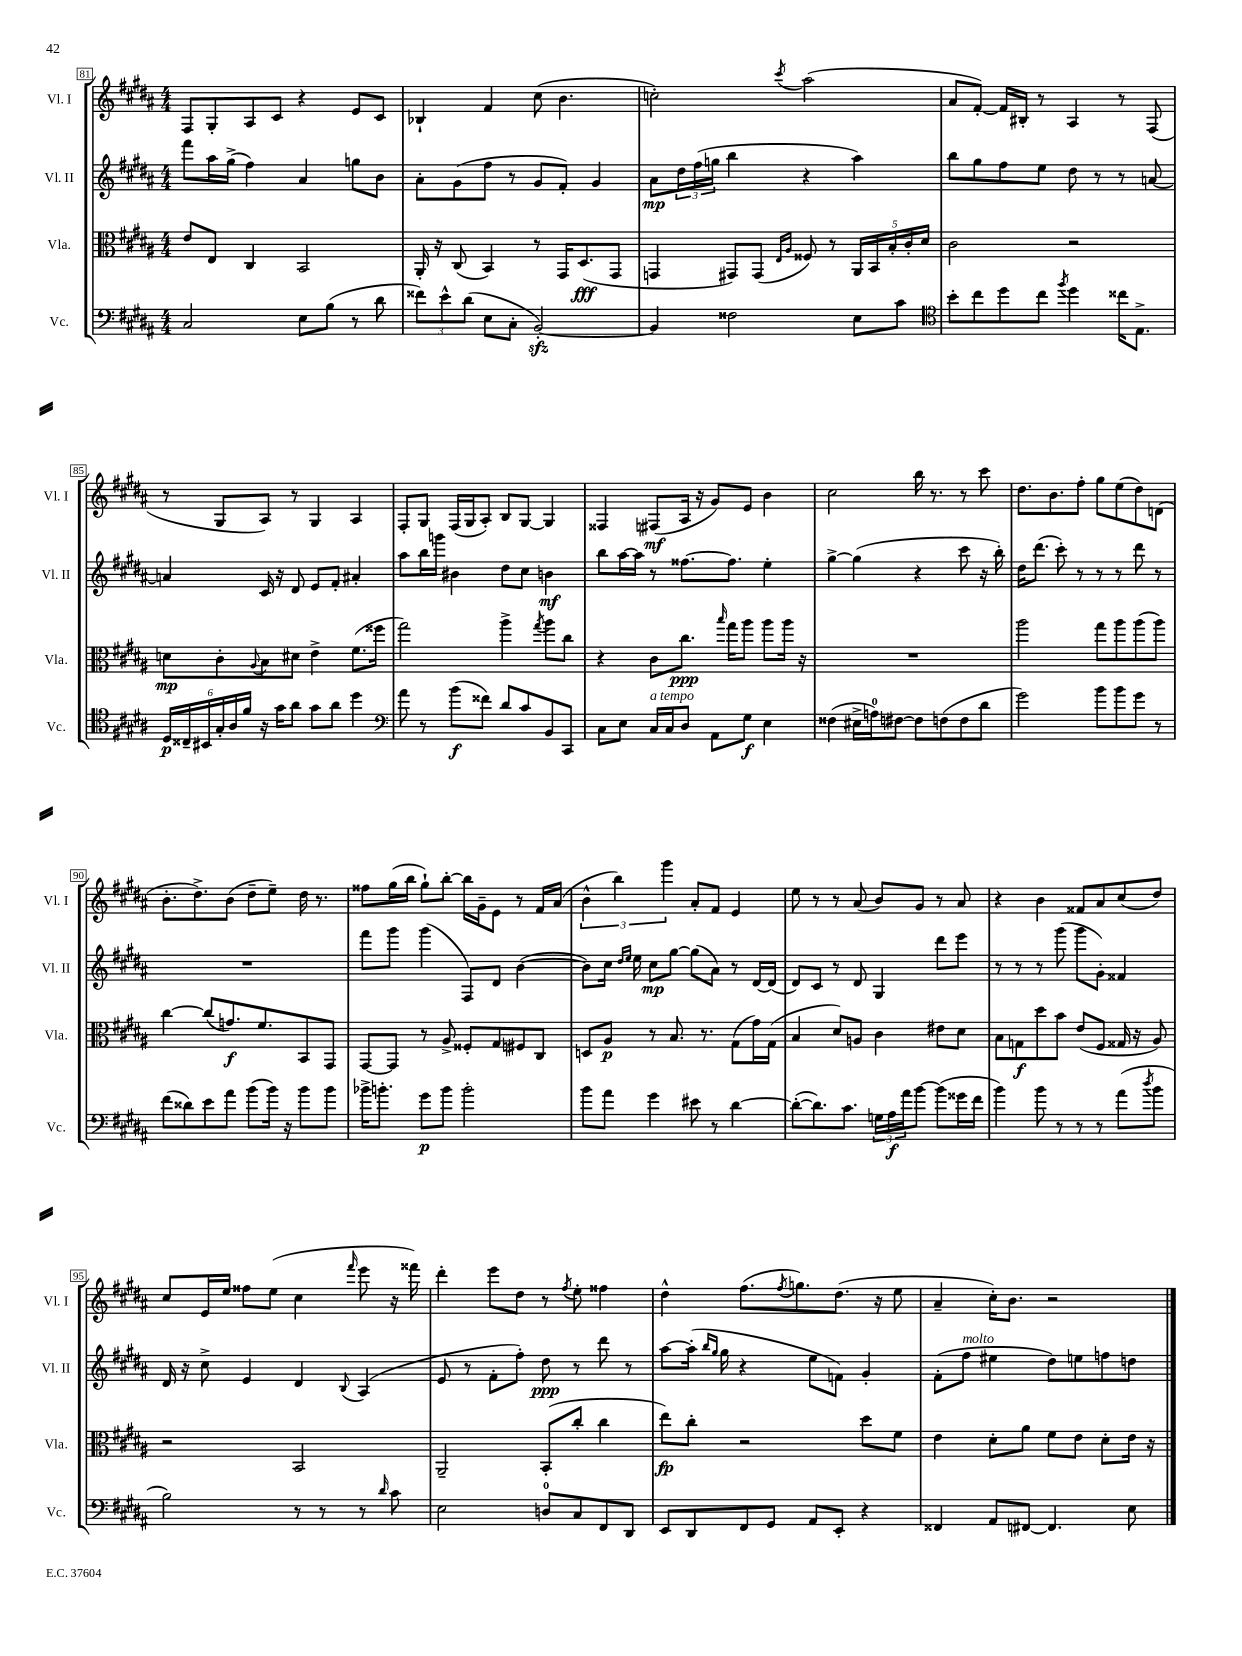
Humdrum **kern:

**kern	**dynam	**kern	**dynam	**kern	**dynam	**kern	**dynam
*part4	*part4	*part3	*part3	*part2	*part2	*part1	*part1
*staff4	*staff4	*staff3	*staff3	*staff2	*staff2	*staff1	*staff1
*I"Vc.	*	*I"Vla.	*	*I"Vl. II	*	*I"Vl. I	*
*I'Vc.	*	*I'Vla.	*	*I'Vl. II	*	*I'Vl. I	*
*clefF4	*	*clefC3	*	*clefG2	*	*clefG2	*
*k[f#c#g#d#a#]	*	*k[f#c#g#d#a#]	*	*k[f#c#g#d#a#]	*	*k[f#c#g#d#a#]	*
*M4/4	*	*M4/4	*	*M4/4	*	*M4/4	*
=81	=81	=81	=81	=81	=81	=81	=81
2C#/	.	8e/L	.	8fff#\L	.	8F#/L	.
.	.	8E/J	.	16aa#\L	.	8G#'/	.
.	.	.	.	(16gg#^\JJ	.	.	.
.	.	4C#/	.	4ff#\)	.	8A#/	.
.	.	.	.	.	.	8c#/J	.
8E\L	.	2BB/	.	4a#/	.	4r	.
(8B\J	.	.	.	.	.	.	.
8r	.	.	.	8ggn\L	.	8e/L	.
8d#\	.	.	.	8b\J	.	8c#/J	.
=82	=82	=82	=82	=82	=82	=82	=82
12f##X\L)	.	16AA#'/	.	8a#'\L	.	4B-X`/	.
.	.	16r	.	.	.	.	.
12e^^\	.	.	.	.	.	.	.
.	.	(8C#/	.	(8g#\	.	.	.
(12d#\J	.	.	.	.	.	.	.
8E\L	.	4BB/)	.	8ff#\J	.	4f#/	.
8C#'\J	.	.	.	8r	.	.	.
[2BBzz'/)	.	8r	.	8g#/L	.	(8cc#\	.
.	.	16GG#/KL	.	8f#'/J)	.	4.b\	.
.	.	(8.D#/	fff	.	.	.	.
.	.	.	.	4g#/	.	.	.
.	.	8GG#/J	.	.	.	.	.
=83	=83	=83	=83	=83	=83	=83	=83
4BB/]	.	4GGn/	.	8a#\L	mp	2ccn'\)	.
.	.	.	.	24dd#\L	.	.	.
.	.	.	.	(24ff#\	.	.	.
.	.	.	.	24ggn\JJ	.	.	.
2F##X\	.	8GG#X/L)	.	4bb\	.	.	.
.	.	(8GG#/J	.	.	.	.	.
.	.	16qqE/LL	.	.	.	.	.
.	.	16qqA#/JJ	.	.	.	8qccc#/	.
.	.	8F##X/)	.	4r	.	(2aa#\	.
.	.	8r	.	.	.	.	.
8E\L	.	20AA#/LL	.	4aa#\)	.	.	.
.	.	20BB/	.	.	.	.	.
.	.	20B'/	.	.	.	.	.
8c#\J	.	.	.	.	.	.	.
.	.	20c#'/	.	.	.	.	.
.	.	20d#/JJ	.	.	.	.	.
=84	=84	=84	=84	=84	=84	=84	=84
*clefC4	*	*	*	*	*	*	*
8b'\L	.	2c#\	.	8bb\L	.	8a#/L	.
8cc#\	.	.	.	8gg#\	.	[8f#'/J)	.
8dd#\	.	.	.	8ff#\	.	16f#/LL]	.
.	.	.	.	.	.	16B#X'/JJ	.
8cc#\J	.	.	.	8ee\J	.	8r	.
8qff#/	.	.	.	.	.	.	.
4dd#\	.	2r	.	8dd#\	.	4A#/	.
.	.	.	.	8r	.	.	.
16cc##X\KL	.	.	.	8r	.	8r	.
8.E^\J	.	.	.	.	.	.	.
.	.	.	.	[8an/	.	(8F#/	.
!!LO:LB:g=z
=85	=85	=85	=85	=85	=85	=85	=85
24D#/LL	p	8dn\L	mp	4an/]	.	8r	.
24C##X~/	.	.	.	.	.	.	.
24BB#X/	.	.	.	.	.	.	.
24G#'/	.	8c#'\	.	.	.	8G#/L	.
24A#/	.	.	.	.	.	.	.
24f#/JJ	.	.	.	.	.	.	.
.	.	8qqA#/	.	.	.	.	.
16r	.	8B\	.	16c#/	.	8A#/J)	.
16g#\KL	.	.	.	16r	.	.	.
8a#\J	.	8d#X\J	.	8d#/	.	8r	.
8g#\L	.	4e^\	.	8e/L	.	4G#/	.
8a#\J	.	.	.	8f#'/J	.	.	.
4dd#\	.	(8.f#\L	.	4a#X'/	.	4A#/	.
.	.	16ff##X\Jk	.	.	.	.	.
=86	=86	=86	=86	=86	=86	=86	=86
*clefF4	*	*	*	*	*	*	*
8a#\	.	2gg#\)	.	8aa#\L	.	8F#'/L	.
8r	.	.	.	16bb\L	.	8G#/J	.
.	.	.	.	16gggn\JJ	.	.	.
(8b\L	f	.	.	4b#X\	.	(16F#/LL	.
.	.	.	.	.	.	16G#/J	.
8f##X\J)	.	.	.	.	.	8A#'/J)	.
8d#/L	.	4aa#^\	.	8dd#\L	.	8B/L	.
8c#/	.	.	.	8cc#\J	.	[8G#/J	.
.	.	8qgg#/	.	.	.	.	.
8BB/	.	8aa#\L	.	4bn\	mf	4G#/]	.
8CC#/J	.	8cc#\J	.	.	.	.	.
=87	=87	=87	=87	=87	=87	=87	=87
8C#\L	.	4r	.	8bb\L	.	4F##X/	.
8E\J	.	.	.	[16aa#\L	.	.	.
.	.	.	.	16aa#\JJ]	.	.	.
!LO:TX:a:i:t=a tempo	!	!	!	!	!	!	!
16C#/LL	.	8c#\L	.	8r	.	(8F#X/L	mf
16C#/J	.	.	.	.	.	.	.
8D#/J	.	8.cc#\J	ppp	[8.ff##X\L	.	16A#/Jk	.
.	.	.	.	.	.	16r	.
8AA#\L	.	.	.	.	.	8g#/L)	.
.	.	16qqbb/	.	.	.	.	.
.	.	16gg#\KL	.	8.ff##\J]	.	.	.
8G#\J	f	8aa#\J	.	.	.	8e/J	.
4E\	.	8aa#\L	.	4ee'\	.	4b\	.
.	.	16aa#\Jk	.	.	.	.	.
.	.	16r	.	.	.	.	.
=88	=88	=88	=88	=88	=88	=88	=88
(4F##X\	.	1r	.	[4gg#^\	.	2cc#\	.
16E#X^\LL	.	.	.	(4gg#\]	.	.	.
16An\J)	.	.	.	.	.	.	.
[8F#X\J	.	.	.	.	.	.	.
8F#\L]	.	.	.	4r	.	16bb\	.
.	.	.	.	.	.	8.r	.
(8Fn\	.	.	.	.	.	.	.
8F\	.	.	.	8ccc#\	.	8r	.
8d#\J	.	.	.	16r	.	8ccc#\	.
.	.	.	.	16bb'\)	.	.	.
=89	=89	=89	=89	=89	=89	=89	=89
2g#\)	.	2aa#\	.	16dd#\KL	.	8.dd#\L	.
.	.	.	.	(8.ddd#\J	.	.	.
.	.	.	.	.	.	8.b\	.
.	.	.	.	8ccc#'\)	.	.	.
.	.	.	.	8r	.	8ff#'\J	.
8b\L	.	8gg#\L	.	8r	.	8gg#\L	.
8b\	.	8aa#\	.	8r	.	(8ee\	.
8g#\J	.	(8aa#\	.	8ddd#\	.	8dd#\)	.
8r	.	8aa#\J)	.	8r	.	(8dn\J	.
!!LO:LB:g=z
=90	=90	=90	=90	=90	=90	=90	=90
(8f#\L	.	[4cc#\	.	1r	.	8.b'\L	.
8d##X\)	.	.	.	.	.	.	.
.	.	.	.	.	.	8.dd#^\)	.
8e\	.	(8cc#/L]	.	.	.	.	.
8a#\J	.	8.gn/)	f	.	.	(8b\J	.
(8b\L	.	.	.	.	.	8dd#~\L	.
.	.	8.f#/	.	.	.	.	.
16b\Jk)	.	.	.	.	.	8ee~\J)	.
16r	.	.	.	.	.	.	.
8b\L	.	8BB/	.	.	.	16dd#\	.
.	.	.	.	.	.	8.r	.
8b\J	.	8GG#/J	.	.	.	.	.
=91	=91	=91	=91	=91	=91	=91	=91
16b-X^\KL	.	[8GG#/L	.	8fff#\L	.	8ff##X\L	.
8.bn'\J	.	.	.	.	.	.	.
.	.	8GG#/J]	.	8ggg#\J	.	(16gg#\L	.
.	.	.	.	.	.	16bb\JJ	.
8g#\L	p	8r	.	(4ggg#\	.	8gg#`\L)	.
8b\J	.	8A#^/	.	.	.	[8bb'\J	.
2b'\	.	8F##X'/L	.	8F#/L)	.	16bb\LL]	.
.	.	.	.	.	.	16g#~\J	.
.	.	8G#/	.	8d#/J	.	8e\J	.
.	.	8F#X/	.	([4b\	.	8r	.
.	.	8C#/J	.	.	.	16f#/LL	.
.	.	.	.	.	.	(16a#/JJ	.
=92	=92	=92	=92	=92	=92	=92	=92
8b\L	.	8Dn/L	.	8b\L])	.	6b^^\	.
8a#\J	.	8A#/J	p	16cc#\Jk	.	.	.
.	.	.	.	.	.	6bb\)	.
.	.	.	.	16qqdd#/LL	.	.	.
.	.	.	.	16qqee/JJ	.	.	.
.	.	.	.	16ee\	.	.	.
4g#\	.	8r	.	8cc#\L	mp	.	.
.	.	.	.	.	.	6ggg#\	.
.	.	8.B/	.	[8gg#\J	.	.	.
8e#X\	.	.	.	(8gg#\L]	.	8a#'/L	.
.	.	8.r	.	.	.	.	.
8r	.	.	.	8a#\J)	.	8f#/J	.
[4d#\	.	(8G#\L	.	8r	.	4e/	.
.	.	16g#\L)	.	[16d#/LL	.	.	.
.	.	(16G#\JJ	.	(16d#/JJ]	.	.	.
=93	=93	=93	=93	=93	=93	=93	=93
(8d#'\L_	.	4B/	.	8d#/L)	.	8ee\	.
8.d#\])	.	.	.	8c#/J	.	8r	.
.	.	8d#/L)	.	8r	.	8r	.
8.c#\J	.	.	.	.	.	.	.
.	.	8An/J	.	8d#/	.	(8a#/	.
24Gn\LL	.	4c#\	.	4G#/	.	8b/L)	.
24A#\	f	.	.	.	.	.	.
24a#\J	.	.	.	.	.	.	.
[8b\J	.	.	.	.	.	8g#/J	.
(8b\L]	.	8e#X\L	.	8ddd#\L	.	8r	.
16g##X\L	.	8d#\J	.	8eee\J	.	8a#/	.
16f#\JJ	.	.	.	.	.	.	.
=94	=94	=94	=94	=94	=94	=94	=94
4b\)	.	8B\L	.	8r	.	4r	.
.	.	8Gn\	f	8r	.	.	.
8b\	.	8dd#\	.	8r	.	4b\	.
8r	.	8b\J	.	(8ggg#\	.	.	.
8r	.	(8e/L	.	8ggg#\L	.	8f##X/L	.
8r	.	8F#/J	.	8g#'\J)	.	8a#/	.
(8a#\L	.	16G##X/	.	4f##X/	.	(8cc#/	.
.	.	16r	.	.	.	.	.
8qdd#/	.	.	.	.	.	.	.
8b\J	.	8A#/)	.	.	.	8dd#/J)	.
!!LO:LB:g=z
=95	=95	=95	=95	=95	=95	=95	=95
2B\)	.	2r	.	16d#/	.	8cc#/L	.
.	.	.	.	16r	.	.	.
.	.	.	.	8cc#^\	.	16e/L	.
.	.	.	.	.	.	16ee/JJ	.
.	.	.	.	4e/	.	8ff##X\L	.
.	.	.	.	.	.	(8ee\J	.
8r	.	2BB/	.	4d#/	.	4cc#\	.
8r	.	.	.	.	.	.	.
.	.	.	.	8qqB/	.	16qqfff#/	.
8r	.	.	.	(4A#/	.	8eee\	.
16qqd#/	.	.	.	.	.	.	.
8c#\	.	.	.	.	.	16r	.
.	.	.	.	.	.	16fff##X\)	.
=96	=96	=96	=96	=96	=96	=96	=96
2E\	.	2AA#~/	.	8e/	.	4ddd#'\	.
.	.	.	.	8r	.	.	.
.	.	.	.	8f#'\L	.	8eee\L	.
.	.	.	.	8ff#'\J)	.	8dd#\J	.
8Dn/L	.	(8BB'/L	.	8dd#\	ppp	8r	.
.	.	.	.	.	.	8qff#/	.
8C#/	.	8cc#'/J	.	8r	.	8ee'\	.
8FF#/	.	4cc#\	.	8ddd#\	.	4ff##X\	.
8DD#/J	.	.	.	8r	.	.	.
=97	=97	=97	=97	=97	=97	=97	=97
8EE/L	.	8ee\L)	fp	[8aa#\L	.	4dd#^^\	.
8DD#/	.	8cc#'\J	.	(16aa#'\Jk]	.	.	.
.	.	.	.	16qqbb/LL	.	.	.
.	.	.	.	16qqgg#/JJ	.	.	.
.	.	.	.	16gg#\	.	.	.
8FF#/	.	2r	.	4r	.	(8.ff#\L	.
8GG#/J	.	.	.	.	.	.	.
.	.	.	.	.	.	8qff#/	.
.	.	.	.	.	.	8.ggn\)	.
8AA#/L	.	.	.	8ee\L	.	.	.
8EE'/J	.	.	.	8fn\J)	.	(8.dd#\J	.
4r	.	8dd#\L	.	4g#'/	.	.	.
.	.	.	.	.	.	16r	.
.	.	8f#\J	.	.	.	8ee\	.
=98	=98	=98	=98	=98	=98	=98	=98
4FF##X/	.	4e\	.	(8f#'\L	.	4a#~/	.
!	!	!	!	!LO:TX:a:i:t=molto	!	!	!
.	.	.	.	8ff#\J	.	.	.
8AA#/L	.	8d#'\L	.	4ee#X\	.	16cc#'\KL)	.
.	.	.	.	.	.	8.b\J	.
[8FF#X/J	.	8a#\J	.	.	.	.	.
4.FF#/]	.	8f#\L	.	8dd#\L)	.	2r	.
.	.	8e\J	.	8een\	.	.	.
.	.	8d#'\L	.	8ffn\	.	.	.
8E\	.	16e\Jk	.	8ddn\J	.	.	.
.	.	16r	.	.	.	.	.
==	==	==	==	==	==	==	==
*-	*-	*-	*-	*-	*-	*-	*-
